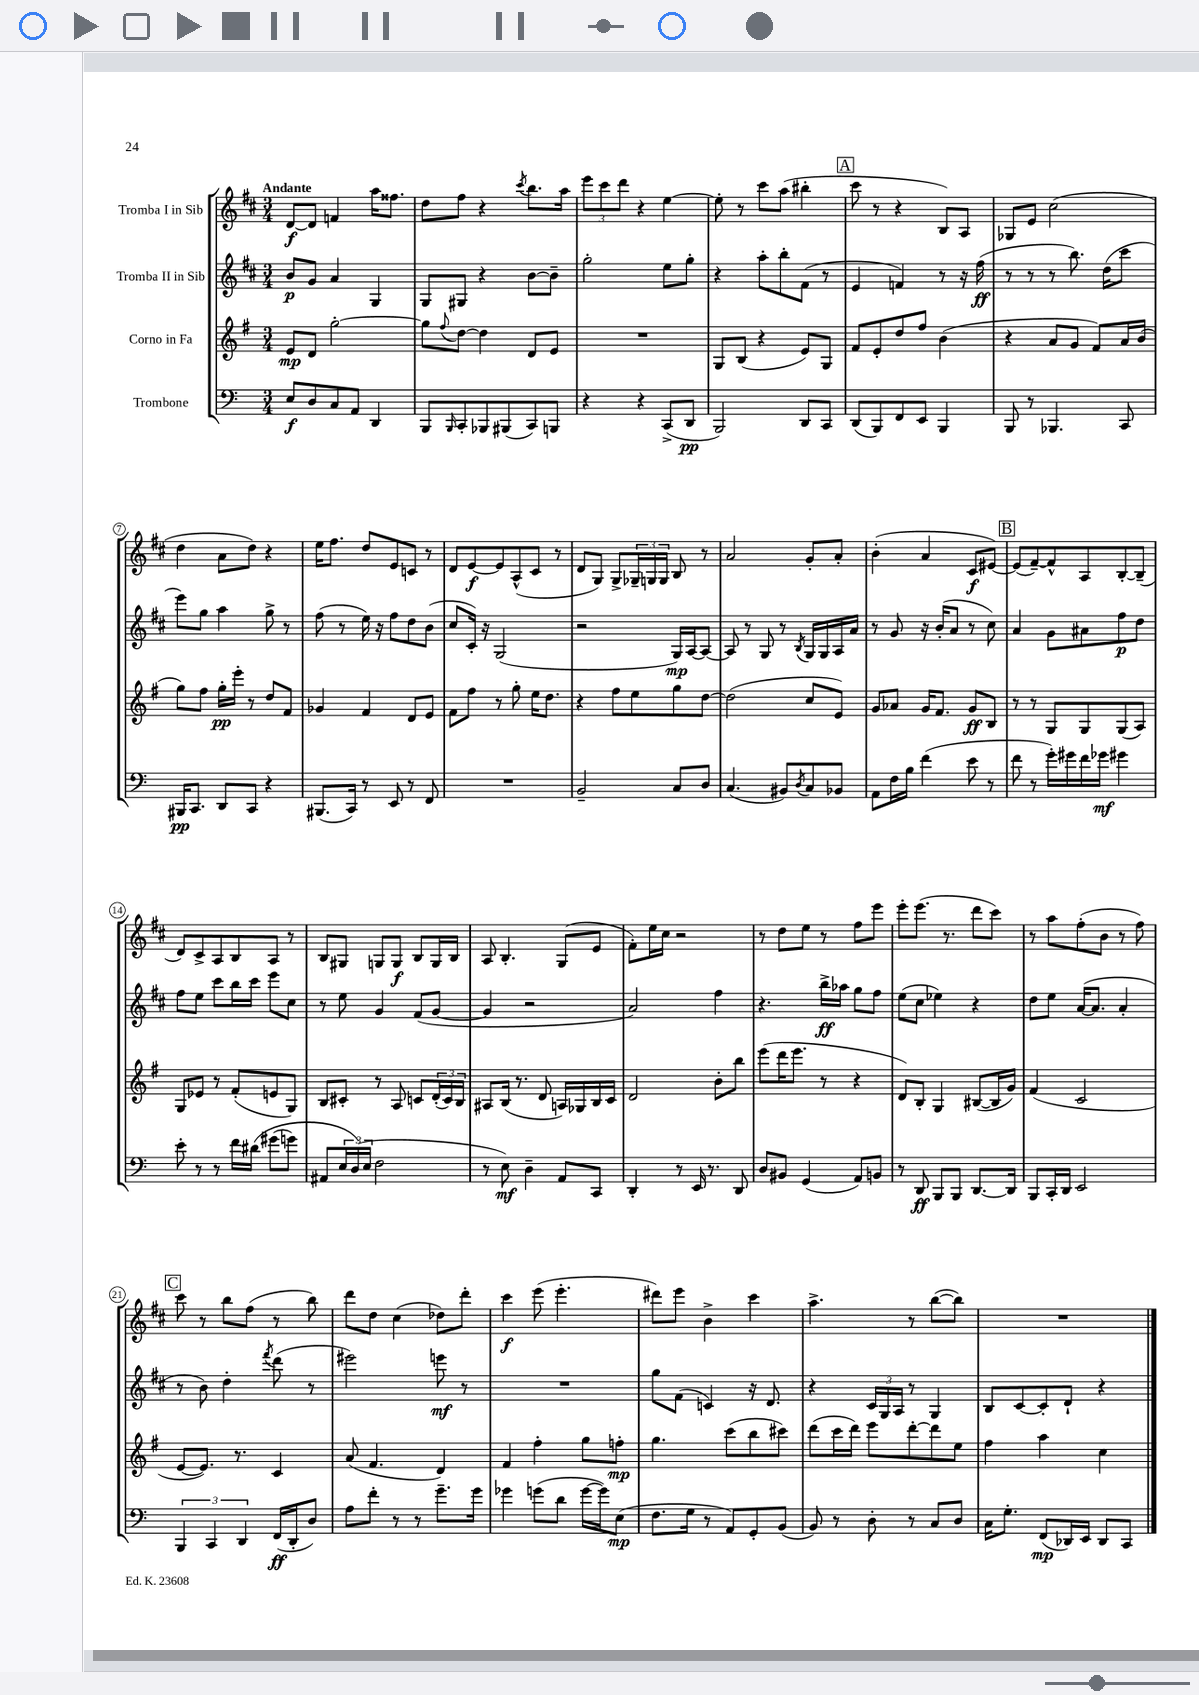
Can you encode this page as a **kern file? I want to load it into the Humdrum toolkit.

**kern	**kern	**kern	**kern
*staff4	*staff3	*staff2	*staff1
*clefF4	*clefG2	*clefG2	*clefG2
*k[]	*k[f#]	*k[f#c#]	*k[f#c#]
*M3/4	*M3/4	*M3/4	*M3/4
8E	8e	8b	[8d
8D	8d	8g	8d]
8C	[2gg'	4a	4f
8AA	.	.	.
4DD	.	4G	16aa
.	.	.	8.ff##
=	=	=	=
8BBB	8gg]	8G	8dd
16qqBBB	8qqff#	.	.
8CC'	[8dd	8G#	8ff#
8BBB-	4dd]	4r	4r
(8BBB#	.	.	.
.	.	.	8qccc#
8CC)	8d	[8b	8.bb
8BBB	8e	8b~]	.
.	.	.	16aa
=	=	=	=
4r	2.r	2gg'	12eee
.	.	.	12ccc#
.	.	.	12ddd
4r	.	.	4r
(8CC^	.	8ee	[4ee
8DD	.	8gg'	.
=	=	=	=
2BBB)	8G	4r	8ee']
.	(8B	.	8r
.	4r	8aa'	8ccc#
.	.	8bb'	(8aa
8DD	8e)	(8f#	4bb#'
8CC	8G	8r	.
=	=	=	=
(8DD	8f#	4e	8ccc#
8BBB)	8e'	.	8r
8FF	8dd	4f)	4r
8EE	8ff#	.	.
4BBB	(4b	8r	8B)
.	.	16r	8A
.	.	(16ff#	.
=	=	=	=
8BBB	4r	8r	8G-
8r	.	8r	8e
4.BBB-	8a	8r	(2cc#
.	8g	8.bb)	.
.	8f#)	.	.
.	.	(16dd	.
8CC	16a	8ccc#	.
.	(16b	.	.
=	=	=	=
16BBB#	8gg)	8eee)	4dd
8.CC	.	.	.
.	8ff#	8gg	.
8DD	16gg'	4aa	8a
.	16eee'	.	.
8CC	8r	.	8dd)
4r	8dd	8gg^	4r
.	8f#	8r	.
=	=	=	=
(8.BBB#	4g-	(8ff#	16ee
.	.	.	8.ff#
.	.	8r	.
16CC)	.	.	.
8r	4f#	16ee)	8dd
.	.	16r	.
8EE	.	8ff#	8e
8r	8d	8dd	8c
8FF	8e	(8b	8r
=	=	=	=
2.r	8f#	8cc#	8d
.	8ff#	16c#')	[8e
.	.	16r	.
.	8r	(2G	8e]
.	8gg'	.	(8A^^
.	16ee	.	8c#
.	8.dd	.	.
.	.	.	8r
=	=	=	=
2BB~	4r	2r	8d
.	.	.	8G)
.	8ff#	.	8G^
.	8ee	.	24G-~
.	.	.	24G
.	.	.	24G
8C	8gg	16G)	8B
.	.	[16A	.
8D	[8dd	8A_	8r
=	=	=	=
(4.C	(2dd]	8A]	2a
.	.	8r	.
.	.	8G	.
8BB#)	.	8r	.
8qD	.	8qB	.
8C	8cc	16G	8g'
.	.	16G	.
8BB-	8e)	16A	8a'
.	.	16a	.
=	=	=	=
8AA	8g	8r	(4b'
16F	8a-	8g	.
16B	.	.	.
(4f	16g	16r	4a
.	8.f#	(16b'	.
.	.	8a	.
8e	8g	8r	8c#
8r	8B	8cc#)	[8e#)
=	=	=	=
8f	8r	4a	(8e#]
8r	8r	.	[8f#~)
16g')	8G	8g	8f#^^]
16g#	.	.	.
16f	8G	8a#	8A
16g-	.	.	.
4g#	(8G	8ff#	[8B'
.	8A)	8dd	(8B~]
=	=	=	=
8e'	8G	8ff#	8d)
8r	8e-	8ee	8c#^
8r	8r	8ccc#	8A
16f	(8f#'	16bb	8B
&(16d#	.	16ccc#	.
(8g#	8e	8eee	8A
8g)	8G)	8cc#	8r
=	=	=	=
8AA#	8B	8r	8B
24E	8c#'	8ee	8G#
(24D&)	.	.	.
24E	.	.	.
2F	8r	4g	8G
.	8A	.	8G
.	8c	(8f#	8B
.	(24d'	[8g	16G
.	24c)	.	.
.	.	.	16B
.	24B	.	.
=	=	=	=
8r	8A#	4g]	8A
8E)	(16B	.	4.B'
.	8.r	.	.
4D~	.	2r	.
.	8d	.	.
8AA	16A)	.	(8G
.	16G-	.	.
8CC	16B	.	8e
.	16c	.	.
=	=	=	=
4DD'	2d	2a)	8f#')
.	.	.	16ee
.	.	.	16cc#
8r	.	.	2r
16EE	.	.	.
8.r	.	.	.
.	8b'	4ff#	.
8DD	8bb	.	.
=	=	=	=
8D	(8eee	4.r	8r
8BB#	16ddd	.	8dd
.	8.eee	.	.
(4GG	.	.	8ee
.	8r	16bb^	8r
.	.	16aa-	.
8AA)	4r	8gg	8ff#
8BB	.	8ff#	8eee
=	=	=	=
8r	8d)	(8ee	8eee'
8DD	8B'	8cc#	(8.eee
8BBB	4G	4ee-)	.
.	.	.	8.r
8BBB	.	.	.
[8.DD	([8B#	4r	8ddd
.	16B#]	.	8ccc#)
16DD]	16g)	.	.
=	=	=	=
8BBB	(4f#	8dd	8r
16CC'	.	8ee	8aa
16DD	.	.	.
2EE	2c	([16a	(8ff#'
.	.	8.a]	.
.	.	.	8b
.	.	4a'	8r
.	.	.	8ff#)
=	=	=	=
6BBB	[8e	8r	8ccc#
.	8.e])	8b)	8r
6CC	.	.	.
.	.	4dd'	8bb
.	8.r	.	.
6DD	.	.	.
.	.	.	(8ff#
.	.	8qfff#	.
(16FF	4c	(8ddd	8r
16DD'	.	.	.
8D)	.	8r	8bb)
=	=	=	=
8A	(8a	2eee#)	8ddd
8f'	4.f#	.	8dd
8r	.	.	(4cc#
8r	.	.	.
8.g~	4d)	8eee	8dd-)
.	.	8r	8ddd'
16g	.	.	.
=	=	=	=
4g-	4f#	2.r	4ccc#
(8g	4ff#'	.	(8eee
8d	.	.	4.eee'
[16g	8gg	.	.
16g])	.	.	.
(8E	8ff'	.	.
=	=	=	=
8.F	4.gg	8gg	8ddd#)
.	.	(8f#	8eee
16G	.	.	.
8r	.	4c)	4b^
8AA)	(8ccc	.	.
8GG'	8bb	16r	4ccc#
.	.	8.d	.
(8BB	8ccc#)	.	.
=	=	=	=
8BB)	(8ddd	4r	4.aa^
8r	16ccc	.	.
.	16ddd)	.	.
8D'	8eee	24c#	.
.	.	24G	.
.	.	24A	.
8r	[8ddd'	8r	8r
8C	8ddd]	4G	([8bb
8D	8ee	.	8bb])
=	=	=	=
16C	4ff#	8B	2.r
8.G'	.	.	.
.	.	[8c#	.
(8FF	4aa	8c#']	.
16DD-)	.	8d`	.
16EE	.	.	.
8DD-	4cc	4r	.
8CC	.	.	.
==	==	==	==
*-	*-	*-	*-
